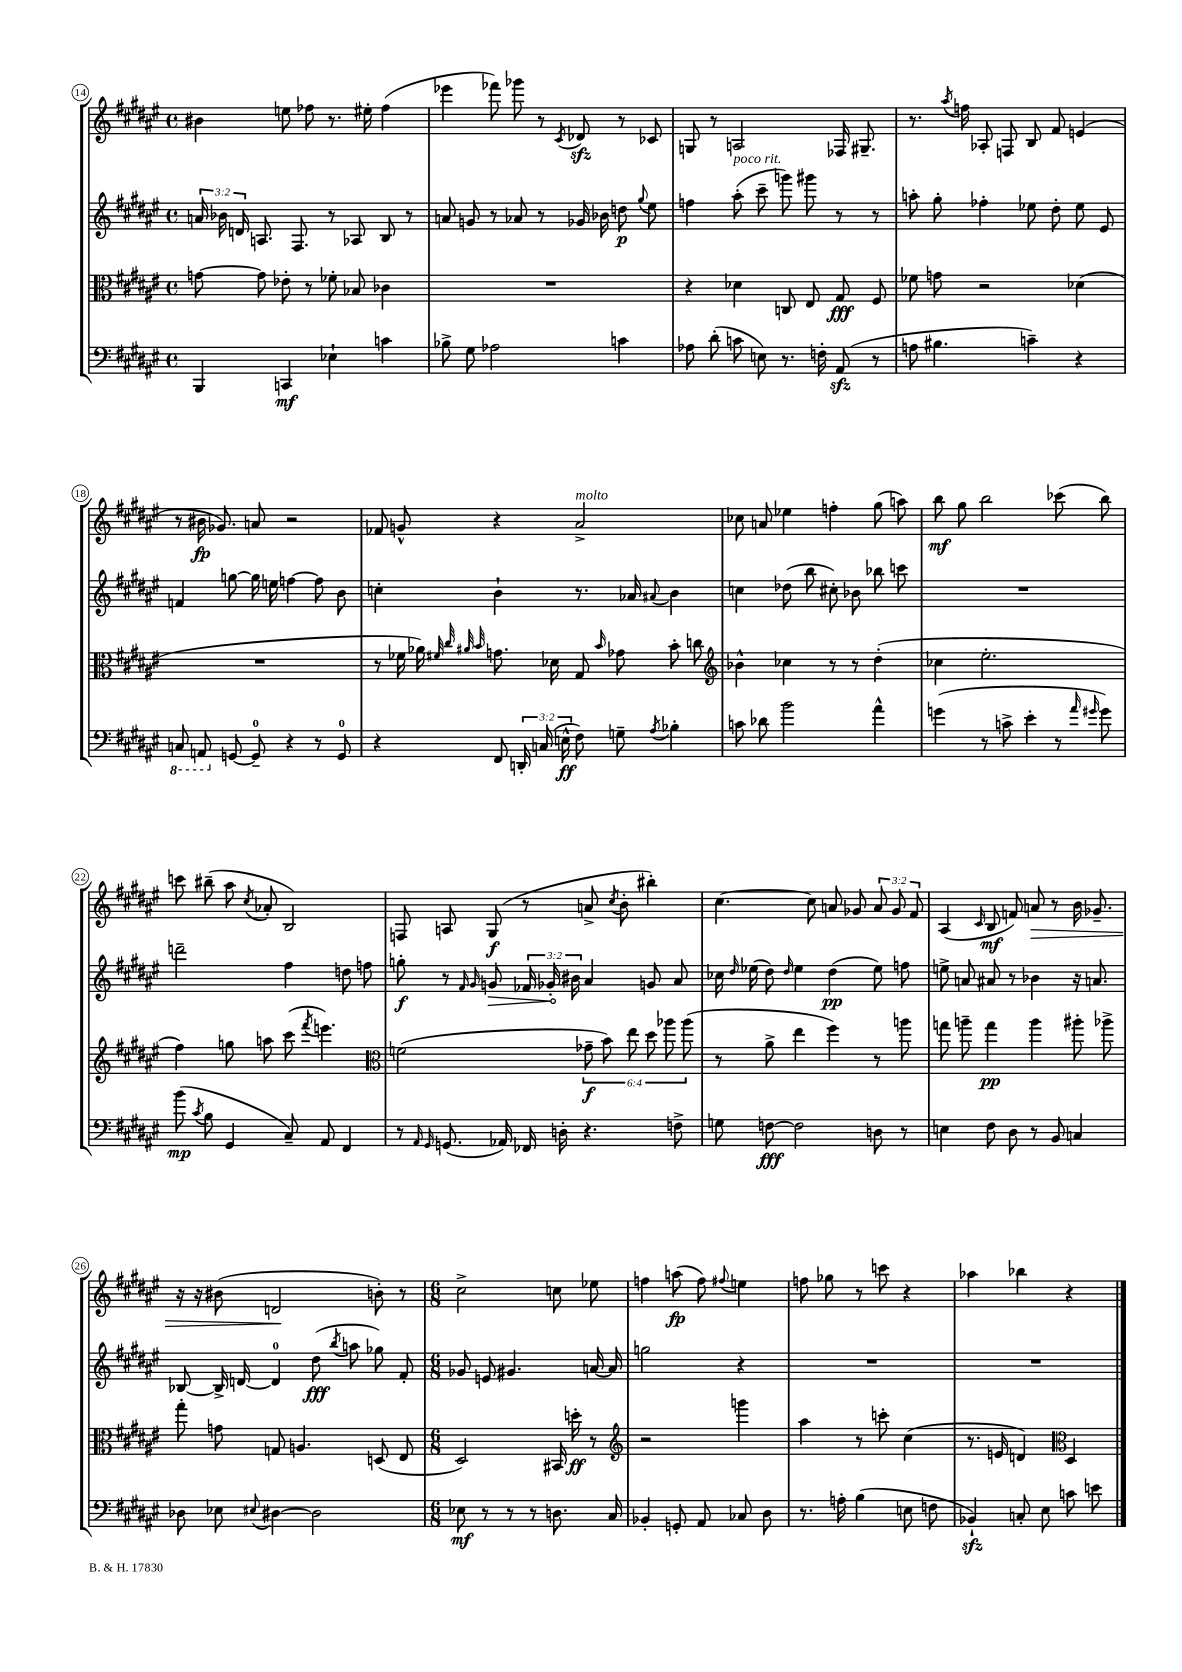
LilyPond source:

<<
\new StaffGroup <<
\new Staff = "s0" {
    \clef treble \key fis \major \defaultTimeSignature \time 4/4 \override Staff.TupletNumber.text = #tuplet-number::calc-fraction-text
    \autoBeamOff bis'4 e''8 fes''8 r8. eis''16-. fes''4( |
    ees'''4 fes'''8) ges'''8 r8 \acciaccatura { cis'8 } des'8\sfz r8 ces'8 |
    g8 r8 a2 fes16 gis8.-- |
    r8. \acciaccatura { ais''8 } f''16 aes8-. f8 b8 fis'8 e'4( |
    r8 bis'16\fp ges'8.) a'8 r2 |
    fes'8 g'8-^ r4 ais'2->^\markup { \italic "molto" } |
    ces''8 a'8 ees''4 f''4-. gis''8( a''8) |
    b''8\mf gis''8 b''2 ces'''8( b''8) |
    c'''8 bis''8--( ais''8 \acciaccatura { cis''8 } aes'8-. b2) |
    f8 a8 gis8\f( r8 a'8-> \acciaccatura { cis''8 } b'8-. bis''4-.) |
    cis''4.~ cis''8 a'8 ges'8 \tuplet 3/2 { a'8 ges'8 fis'8 } |
    ais4( \grace { cis'16 } b8\mf f'8) a'8\> r8 b'16 ges'8.-- |
    r16 r16 bis'8( d'2\! b'8-.) r8 |
    \numericTimeSignature \time 6/8 cis''2-> c''8 ees''8 |
    f''4 a''8\fp( f''8) \appoggiatura { fis''8 } e''4 |
    f''8 ges''8 r8 c'''8 r4 |
    aes''4 bes''4 r4 \bar "|." |
}
\new Staff = "s1" {
    \clef treble \key fis \major \defaultTimeSignature \time 4/4 \override Staff.TupletNumber.text = #tuplet-number::calc-fraction-text
    \autoBeamOff \tuplet 3/2 { a'16 bes'16 d'16 } a8. fis8. r8 aes8 b8 r8 |
    a'8 g'8 r8 aes'8 r8 ges'16 bes'16 d''8\p \appoggiatura { gis''8 } eis''8 |
    f''4 ais''8-.^\markup { \italic "poco rit." }( cis'''8-- g'''8) gis'''8 r8 r8 |
    a''8-. gis''8-. fes''4-. ees''8 dis''8-. ees''8 eis'8 |
    f'4 g''8~ g''16 e''16 f''4~ f''8 b'8 |
    c''4-. b'4-! r8. aes'16 \appoggiatura { ais'8 } b'4 |
    c''4 des''8( b''8 cis''8-.) bes'8 bes''8 c'''8 |
    R1 |
    d'''2-- fis''4 d''8 f''8 |
    g''8-.\f r8 \grace { fis'16 gis'16 } \once \override Hairpin.circled-tip = ##t g'8\> \tuplet 3/2 { fes'16 ges'16-.\! bis'16 } ais'4 g'8 ais'8 |
    ces''16 \grace { dis''16 } ees''16( dis''8) \grace { dis''16 } ees''4 dis''4\pp( ees''8) f''8 |
    e''8-> a'8 ais'8 r8 bes'4 r16 a'8. |
    bes8~ bes16-> d'16~ d'4-0 dis''8\fff( \acciaccatura { b''8 } a''8 ges''8) fis'8-. |
    \numericTimeSignature \time 6/8 ges'8 e'8 gis'4. a'16~ a'16 |
    g''2 r4 |
    R2. |
    R2. \bar "|." |
}
\new Staff = "s2" {
    \clef alto \key fis \major \defaultTimeSignature \time 4/4 \override Staff.TupletNumber.text = #tuplet-number::calc-fraction-text
    \autoBeamOff g'8~ g'8 ees'8-. r8 fes'8-. bes8 ces'4 |
    R1 |
    r4 des'4 c8 eis8 gis8\fff fis8 |
    fes'8 g'8 r2 des'4( |
    R1 |
    r8 fes'16 aes'16) \grace { fis'32 cis''32 ais'32 b'32 } g'8. des'16 gis8 \grace { b'16 } ges'8 b'8-. c''8 |
    \clef treble bes'4-^ ces''4 r8 r8 dis''4-.( |
    ces''4 eis''2.-. |
    fis''4) g''8 a''8 cis'''8( \acciaccatura { fis'''8 } e'''4.) |
    \clef alto f'2( \tuplet 6/4 { ges'8--\f b'8) eis''8 dis''8 aes''8 aes''8( } |
    r8 ais'8-> eis''4 fis''4) r8 a''8 |
    g''8 a''8-- g''4\pp a''4 ais''8-. aes''8-> |
    gis''8-. g'8 g8 a4. d8( eis8 |
    \numericTimeSignature \time 6/8 dis2) bis,16 d''16-.\ff r8 |
    \clef treble r2 g'''4 |
    ais''4 r8 c'''8-. cis''4( |
    r8. e'16 d'4) \clef alto dis4 \bar "|." |
}
\new Staff = "s3" {
    \clef bass \key fis \major \defaultTimeSignature \time 4/4 \override Staff.TupletNumber.text = #tuplet-number::calc-fraction-text
    \autoBeamOff b,,4 c,4\mf ees4-! c'4 |
    bes8-> gis8 aes2 c'4 |
    aes8 dis'8-.( c'8 e8) r8. f16-. ais,8\sfz( r8 |
    a8 bis4. c'4--) r4 |
    \ottava #-1 c,8 a,,8 \ottava #0 g,8~ g,8-0-- r4 r8 g,8-0 |
    r4 fis,8 \tuplet 3/2 { d,16-. c16( e16-^\ff } fis8) g8-- \acciaccatura { ais8 } bes4-. |
    c'8 des'8 b'2 ais'4-^ |
    g'4( r8 c'8-> eis'4-. r8 \grace { ais'16 gis'16 } gis'8) |
    b'8\mp( \acciaccatura { cis'8 } b8 gis,4 cis8--) ais,8 fis,4 |
    r8 \grace { ais,16 gis,16 } g,8.( aes,16) fes,16 d16-. r4. f8-> |
    g8 f8~\fff f2 d8 r8 |
    e4 fis8 dis8 r8 b,8 c4 |
    des8 ees8 \appoggiatura { eis8 } dis4~ dis2 |
    \numericTimeSignature \time 6/8 ees8\mf r8 r8 r8 d8. cis16 |
    bes,4-. g,8-. ais,8 ces8 dis8 |
    r8. a16-. b4( e8 f8 |
    bes,4-!\sfz) c8-. eis8 c'8 e'8 \bar "|." |
}
>>
>>
\layout { \context { \Score currentBarNumber = #14 \override BarNumber.stencil = #(make-stencil-circler 0.1 0.3 ly:text-interface::print) } }
